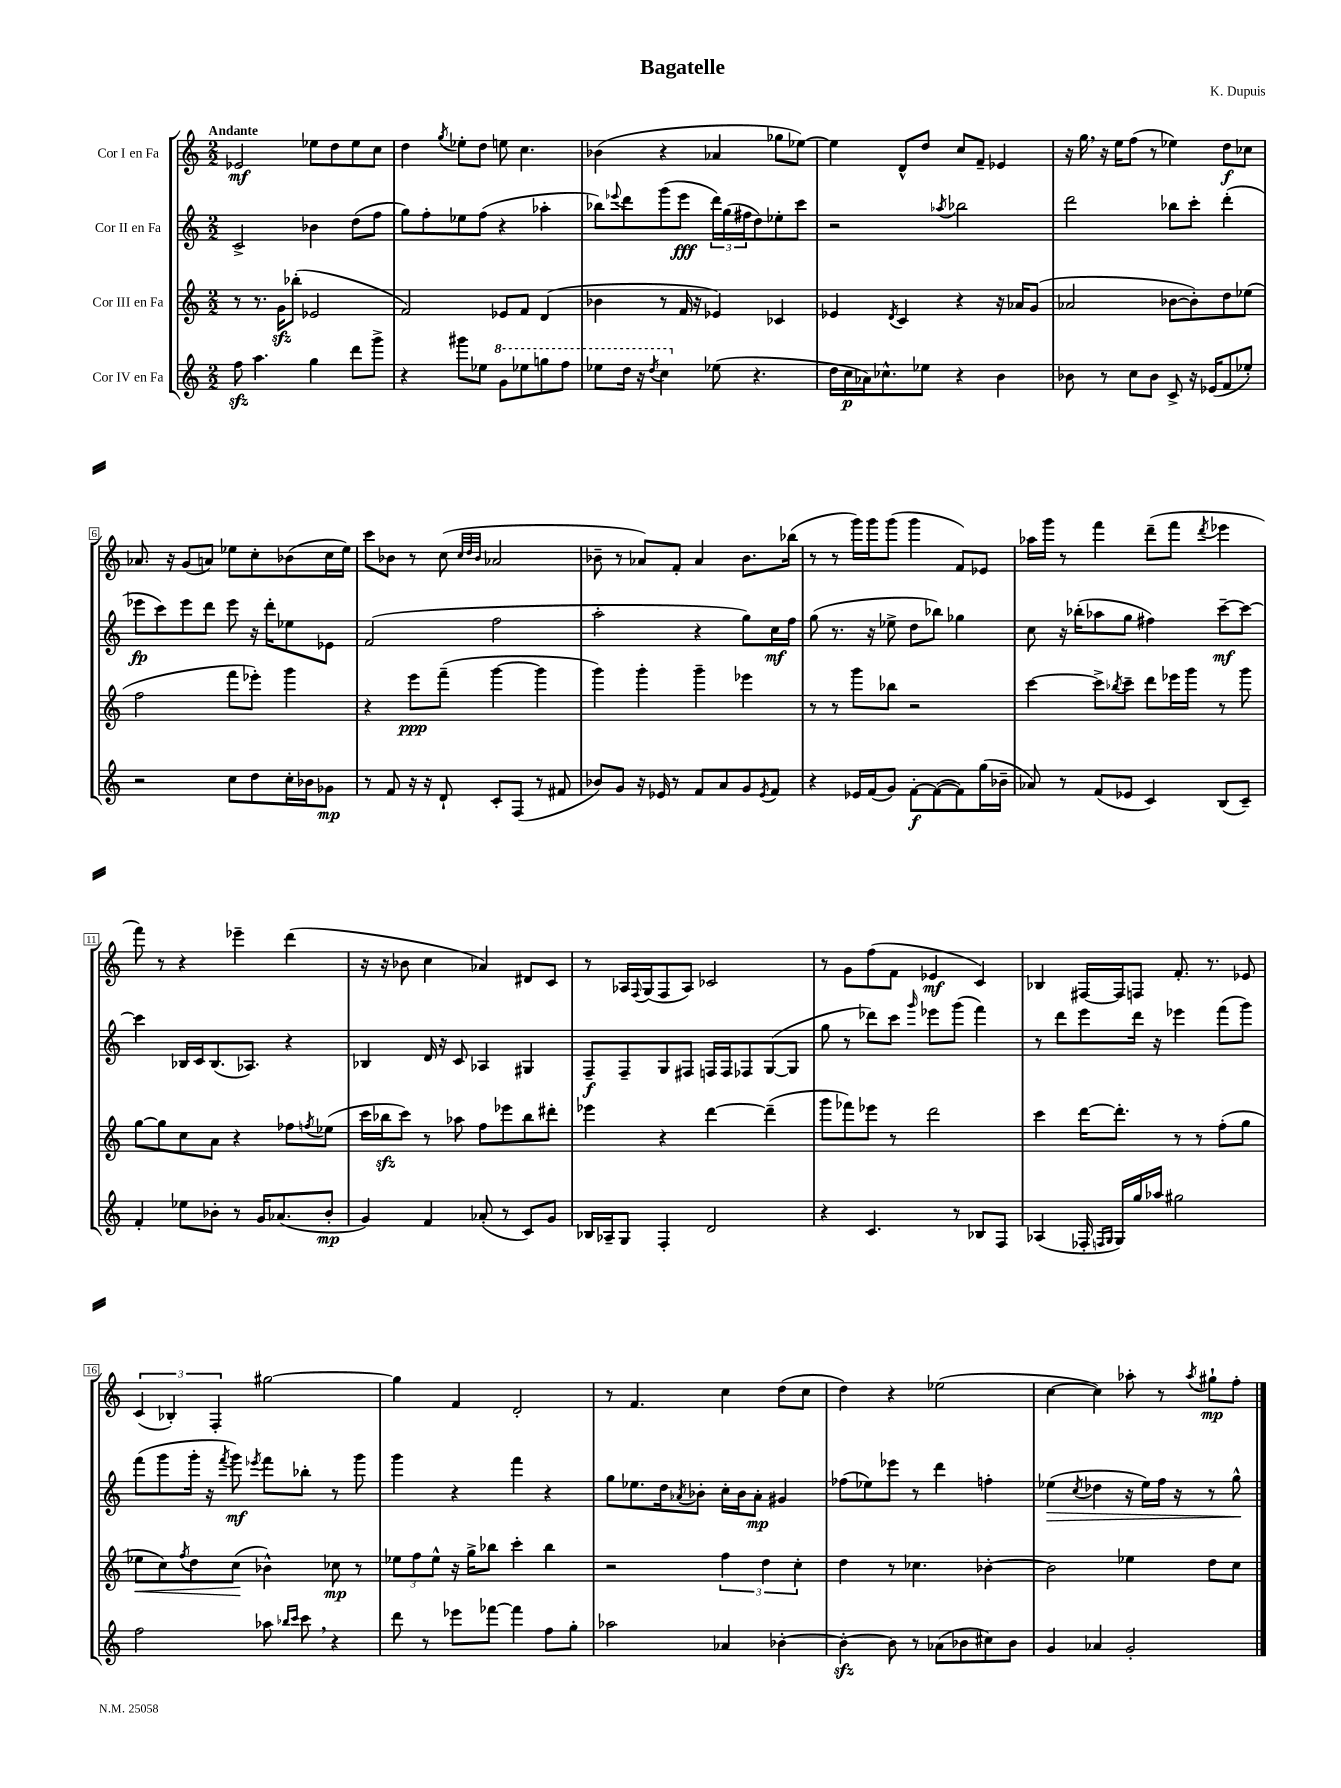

**kern	**kern	**kern	**kern
*staff4	*staff3	*staff2	*staff1
*clefG2	*clefG2	*clefG2	*clefG2
*k[]	*k[]	*k[]	*k[]
*M2/2	*M2/2	*M2/2	*M2/2
8ff\	8r	2c^/	2e-/
4.aa\	8.r	.	.
.	16g\LK	.	.
.	(8bb-'\J	.	.
4gg\	2e-/	4b-\	8ee-\L
.	.	.	8dd\
8ddd\L	.	(8dd\L	8ee-\
8ggg^\J	.	8ff\J	8cc\J
=	=	=	=
4r	2f/)	8gg\L)	4dd\
.	.	8ff'\	.
.	.	.	8qgg/
8ggg#\L	.	8ee-\	8ee-'\L
8ee-\J	.	(8ff\J	8dd\J
8gg\L	8e-/L	4r	8ee\
8eee-\	8f/J	.	4.cc\
8ggg\	(4d/	4aa-'\	.
8fff\J	.	.	.
=	=	=	=
8eee-\L	4b-\	8bb-\L)	(4b-\
.	.	8qqeee-/	.
16ddd\Jk	.	8ddd\	.
16r	.	.	.
8qddd/	.	.	.
4ccc\	8r	(8ggg\	4r
.	16f/	8eee-\J	.
.	16r	.	.
(8ee-\	4e-/)	24ddd\LL)	4a-/
.	.	(24gg\	.
.	.	24ff#\J	.
4.r	.	8dd\)	.
.	4c-/	8ee-'\	8gg-\L
.	.	8ccc\J	[8ee-\J)
=	=	=	=
16dd\LL	4e-/	2r	4ee-\]
16cc\	.	.	.
16a-\J)	.	.	.
8.cc-^^\	.	.	.
.	8qd/	.	.
.	4c/	.	8d^^/L
8ee-\J	.	.	8dd/J
.	.	8qaa-/	.
4r	4r	2bb-\	8cc/L
.	.	.	8f~/J
4b\	16r	.	4e-/
.	16a-/LK	.	.
.	(8g/J	.	.
=	=	=	=
8b-\	2a-/	2ddd\	16r
.	.	.	16gg\
8r	.	.	16r
.	.	.	16ee\LK
8cc\L	.	.	(8ff\J
8b-\J	.	.	8r
8c^/	[8b-\L	8bb-\L	4ee-\)
16r	8b-'\])	8ccc'\J	.
(16e-/LK	.	.	.
8f/	8dd\	(4ddd'\	8dd\L
8ee-'/J)	(8ee-\J	.	8cc-\J
=	=	=	=
2r	2ff\	8eee-\L	8.a-/
.	.	8ccc\)	.
.	.	.	16r
.	.	8eee-\	(8g/L
.	.	8ddd\J	8a/J)
8cc\L	8fff\L	8eee-\	8ee-\L
8dd\	8eee-'\J)	16r	8cc'\
.	.	16ddd'\LK	.
16cc'\L	4ggg\	8ee-\	(8b-\
16b-\J	.	.	.
8g-\J	.	8e-\J	16cc\L
.	.	.	16ee-\JJ)
=	=	=	=
8r	4r	(2f/	8ccc\L
8f/	.	.	8b-\J
16r	8eee\L	.	8r
16r	.	.	.
8d`/	(8fff~\J	.	(8cc\
.	.	.	32qqcc/LLL
.	.	.	32qqdd/
.	.	.	32qqb-/JJJ
8c'/L	[4ggg\	2ff\	2a-/
(8F/J	.	.	.
8r	4ggg\]	.	.
8f#/	.	.	.
=	=	=	=
8b-/L)	4ggg\)	2aa'\	8b-~\
8g/J	.	.	8r
16r	4ggg'\	.	8a-/L)
16e-/	.	.	.
8r	.	.	8f'/J
8f/L	4ggg~\	4r	4a-/
8a/	.	.	.
8g/	4eee-\	8gg\L)	8.b-\L
8qe-/	.	.	.
8f/J	.	16cc\L	.
.	.	16ff\JJ	(16bb-\Jk
=	=	=	=
4r	8r	(8gg\	8r
.	8r	8.r	8r
16e-/LL	8ggg\L	.	16ggg\LL)
(16f/J	.	16r	16ggg\J
8g/J)	8bb-\J	8ee-^\	(8ggg\J
[8f'\L	2r	8dd\L	4ggg\
(8f\_	.	8bb-\J)	.
8f\])	.	4gg-\	8f/L)
(16gg\L	.	.	8e-/J
16b-~\JJ	.	.	.
=	=	=	=
8a-/)	[4ccc\	8cc\	16aa-\LL
.	.	.	16ggg\JJ
8r	.	16r	8r
.	.	(16bb-'\LK	.
(8f/L	8ccc^\]L	8aa-\	4fff\
.	8qbb-/	.	.
8e-/J	8ccc~\J	8gg\J	.
4c/)	8ddd\L	4ff#\)	(8ddd~\L
.	16eee-\L	.	8fff\J
.	16ggg\JJ	.	.
.	.	.	8qddd/
(8B/L	8r	[8ccc~\L	4eee-\
8c~/J)	8ggg\	8ccc\_J	.
=	=	=	=
4f'/	[8gg\L	4ccc\]	8fff\)
.	8gg\]	.	8r
8ee-\L	8cc\	16B-/LL	4r
.	.	16c/J	.
8b-'\J	8a\J	(8.B-/	.
8r	4r	.	4eee-~\
.	.	8.A-/J)	.
16g/LK	.	.	.
(8.a-/	.	.	.
.	8ff-\L	4r	(4ddd\
.	8qff/	.	.
8b-'/J	(8ee-\J	.	.
=	=	=	=
4g/)	16ccc\LL	4B-/	16r
.	16bb-\J	.	16r
.	8ccc\J)	.	8b-\
4f/	8r	16d/	4cc\
.	.	16r	.
.	8aa-\	8c/	.
(8a-'/	8ff\L	4A-/	4a-/)
8r	8eee-\	.	.
8c/L)	8bb-\	4G#/	8d#/L
8g/J	8ddd#'\J	.	8c/J
=	=	=	=
16B-/LL	4eee-\	8F~/L	8r
16A-~/J	.	.	.
8G/J	.	8F~/	16A-/LL
.	.	.	8qqF/
.	.	.	(16G/J
4F'/	4r	8G/	8F/
.	.	8F#/J	8A-/J)
2d/	[4ddd\	16F/LL	2c-/
.	.	16F/J	.
.	.	8F-/	.
.	(4ddd~\]	([8G/	.
.	.	8G/]J	.
=	=	=	=
4r	8ggg\L	8gg\	8r
.	8fff-\)	8r	8g\L
4.c/	8eee-\J	8ddd-\L)	(8ff\
.	8r	8ccc\J	8f\J
.	.	16qqggg/	.
.	2ddd\	8eee-\L	4e-/
8r	.	(8ggg\J	.
8B-/L	.	4fff\)	4c/)
8F/J	.	.	.
=	=	=	=
(4A-/	4ccc\	8r	4B-/
.	.	8ddd\L	.
16F-'/	[16ddd\LK	8eee\	[16F#/LL
16qqF/LL	.	.	.
16qqG/JJ	.	.	.
16G/LL)	8.ddd'\]J	.	16F#/]J
16gg/	.	16ddd\Jk	8F/J
16aa-/JJ	.	16r	.
2gg#\	8r	4eee-\	8.f'/
.	8r	.	.
.	.	.	8.r
.	(8ff'\L	(8fff\L	.
.	8gg\J	8ggg\J)	8e-/
=	=	=	=
2ff\	8ee-\L	(8fff\L	(6c/
.	8cc\)	8ggg\	.
.	.	.	6B-'/)
.	8qff/	.	.
.	8dd\	16ggg'\Jk	.
.	.	16r	.
.	.	.	6F'/
.	.	8qfff/	.
.	(8cc\J	8ggg\)	.
.	.	8qeee-/	.
8aa-\	4b-^^\)	8fff\L	[2gg#\
16qqbb-/LL	.	.	.
16qqccc/JJ	.	.	.
8ccc\	.	8bb-'\J	.
4r	8cc-\	8r	.
.	8r	8ggg\	.
=	=	=	=
8ddd\	12ee-\L	4ggg\	4gg#\]
.	12ff\	.	.
8r	.	.	.
.	12ee-^^\J	.	.
8eee-\L	16r	4r	4f/
.	16gg^\LK	.	.
[8fff-\J	8bb-\J	.	.
4fff-\]	4ccc'\	4fff\	2d'/
8ff\L	4bb-\	4r	.
8gg'\J	.	.	.
=	=	=	=
2aa-\	2r	8gg\L	8r
.	.	8.ee-\	4.f/
.	.	16dd\k	.
.	.	8qa-/	.
.	.	8b-'\J	.
4a-/	6ff\	16cc'\LL	4cc\
.	.	16b-\J	.
.	.	8a-'\J	.
.	6dd\	.	.
[4b-'\	.	4g#/	(8dd\L
.	6cc'\	.	.
.	.	.	8cc\J
=	=	=	=
4b-'\_	4dd\	(8ff-\L	4dd\)
.	.	8ee-\)	.
8b-\]	8r	8eee-\J	4r
8r	4.cc-\	8r	.
(8a-\L	.	4ddd\	(2ee-\
8b-\	.	.	.
8cc#\)	[4b-'\	4ff'\	.
8b-\J	.	.	.
=	=	=	=
4g/	2b-\]	(4ee-\	[4cc\
.	.	8qcc/	.
4a-/	.	4dd-\	4cc\])
2g'/	4ee-\	16r	8aa-'\
.	.	16ee-\LL)	.
.	.	16ff\JJ	8r
.	.	16r	.
.	.	.	8qaa-/
.	8dd\L	8r	8gg#`\L
.	8cc\J	8gg^^\	8ff'\J
==	==	==	==
*-	*-	*-	*-
